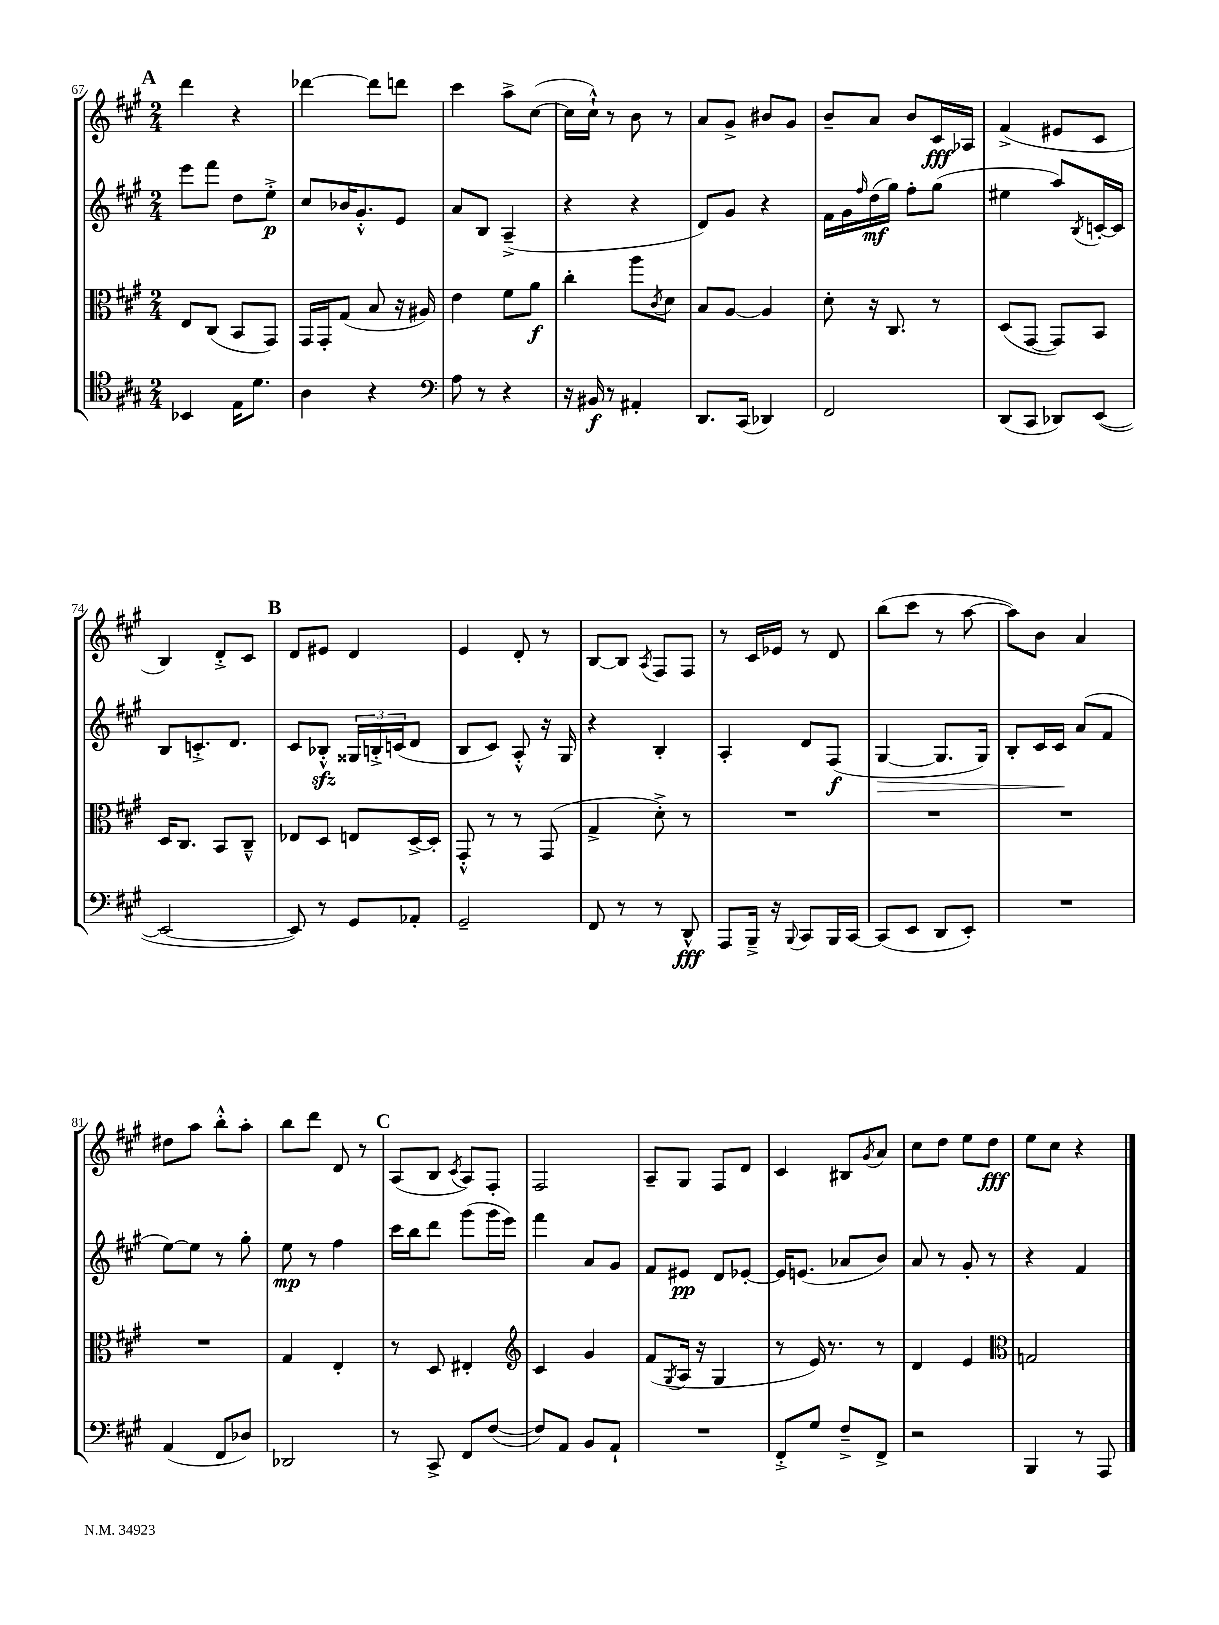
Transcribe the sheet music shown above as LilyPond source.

<<
\new StaffGroup <<
\new Staff = "s0" {
    \clef treble \key a \major \numericTimeSignature \time 2/4
    \mark \markup { \bold "A" } d'''4 r4 |
    des'''4~ des'''8 d'''8 |
    cis'''4 a''8-> cis''8~( |
    cis''16 cis''16-!-^) r8 b'8 r8 |
    a'8 gis'8-> bis'8 gis'8 |
    b'8-- a'8 b'8 cis'16\fff aes16 |
    fis'4->( eis'8 cis'8 |
    b4) d'8-.-> cis'8 |
    \mark \markup { \bold "B" } d'8 eis'8 d'4 |
    e'4 d'8-. r8 |
    b8~ b8 \acciaccatura { a8 } fis8 fis8 |
    r8 cis'16 ees'16 r8 d'8 |
    b''8( cis'''8 r8 a''8~ |
    a''8) b'8 a'4 |
    dis''8 a''8 b''8-.-^ a''8-. |
    b''8 d'''8 d'8 r8 |
    \mark \markup { \bold "C" } a8( b8 \acciaccatura { cis'8 } a8) fis8-. |
    fis2 |
    a8-- gis8 fis8 d'8 |
    cis'4 bis8 \acciaccatura { gis'8 } a'8 |
    cis''8 d''8 e''8 d''8\fff |
    e''8 cis''8 r4 \bar "|." |
}
\new Staff = "s1" {
    \clef treble \key a \major \numericTimeSignature \time 2/4
    \mark \markup { \bold "A" } e'''8 fis'''8 d''8 e''8-.->\p |
    cis''8 bes'16 gis'8.-.-^ e'8 |
    a'8 b8 a4--->( |
    r4 r4 |
    d'8) gis'8 r4 |
    fis'16 gis'16 \grace { fis''16 } d''16\mf( gis''16) fis''8-. gis''8( |
    eis''4 a''8) \acciaccatura { b8 } c'16~-. c'16 |
    b8 c'8.-.-> d'8. |
    \mark \markup { \bold "B" } cis'8 bes8-.-^\sfz \tuplet 3/2 { gisis16 b16-.-> c'16( } d'8 |
    b8 cis'8) a8-.-^ r16 gis16 |
    r4 b4-. |
    a4-. d'8 fis8\f( |
    gis4~\> gis8. gis16) |
    b8-. cis'16 cis'16\! a'8( fis'8 |
    e''8~) e''8 r8 gis''8-. |
    e''8\mp r8 fis''4 |
    \mark \markup { \bold "C" } cis'''16 b''16 d'''8 gis'''8( gis'''16 e'''16) |
    fis'''4 a'8 gis'8 |
    fis'8 eis'8\pp d'8 ees'8~-. |
    ees'16 e'8.( aes'8 b'8) |
    a'8 r8 gis'8-. r8 |
    r4 fis'4 \bar "|." |
}
\new Staff = "s2" {
    \clef alto \key a \major \numericTimeSignature \time 2/4
    \mark \markup { \bold "A" } e8 cis8( b,8 gis,8) |
    gis,16 gis,16-. gis8( b8 r16 ais16) |
    e'4 fis'8 a'8\f |
    cis''4-. a''8 \acciaccatura { cis'8 } d'8 |
    b8 a8~ a4 |
    d'8-. r16 cis8. r8 |
    d8( gis,8~ gis,8) b,8 |
    d16 cis8. b,8 cis8---^ |
    \mark \markup { \bold "B" } ees8 d8 e8 d16~-> d16-. |
    gis,8-.-^ r8 r8 gis,8( |
    gis4-> d'8-.->) r8 |
    R2 |
    R2 |
    R2 |
    R2 |
    gis4 e4-. |
    \mark \markup { \bold "C" } r8 d8 eis4-. |
    \clef treble cis'4 gis'4 |
    fis'8( \acciaccatura { gis8 } a16 r16 gis4 |
    r8 e'16) r8. r8 |
    d'4 e'4 |
    \clef alto g2 \bar "|." |
}
\new Staff = "s3" {
    \clef tenor \key a \major \numericTimeSignature \time 2/4
    \mark \markup { \bold "A" } bes,4 e16 d'8. |
    a4 r4 |
    \clef bass a8 r8 r4 |
    r16 bis,16\f r8 ais,4-. |
    d,8. cis,16( des,4) |
    fis,2 |
    d,8( cis,8 des,8) e,8~( |
    e,2~ |
    \mark \markup { \bold "B" } e,8) r8 gis,8 aes,8-. |
    gis,2-- |
    fis,8 r8 r8 d,8-^\fff |
    a,,8 b,,16---> r16 \appoggiatura { b,,8 } cis,8 b,,16 cis,16~ |
    cis,8( e,8 d,8 e,8-.) |
    R2 |
    a,4( fis,8 des8) |
    des,2 |
    \mark \markup { \bold "C" } r8 cis,8-> fis,8 fis8~( |
    fis8) a,8 b,8 a,8-! |
    R2 |
    fis,8-.-> gis8 fis8---> fis,8-> |
    r2 |
    b,,4 r8 a,,8 \bar "|." |
}
>>
>>
\layout { \context { \Score currentBarNumber = #67 } }
